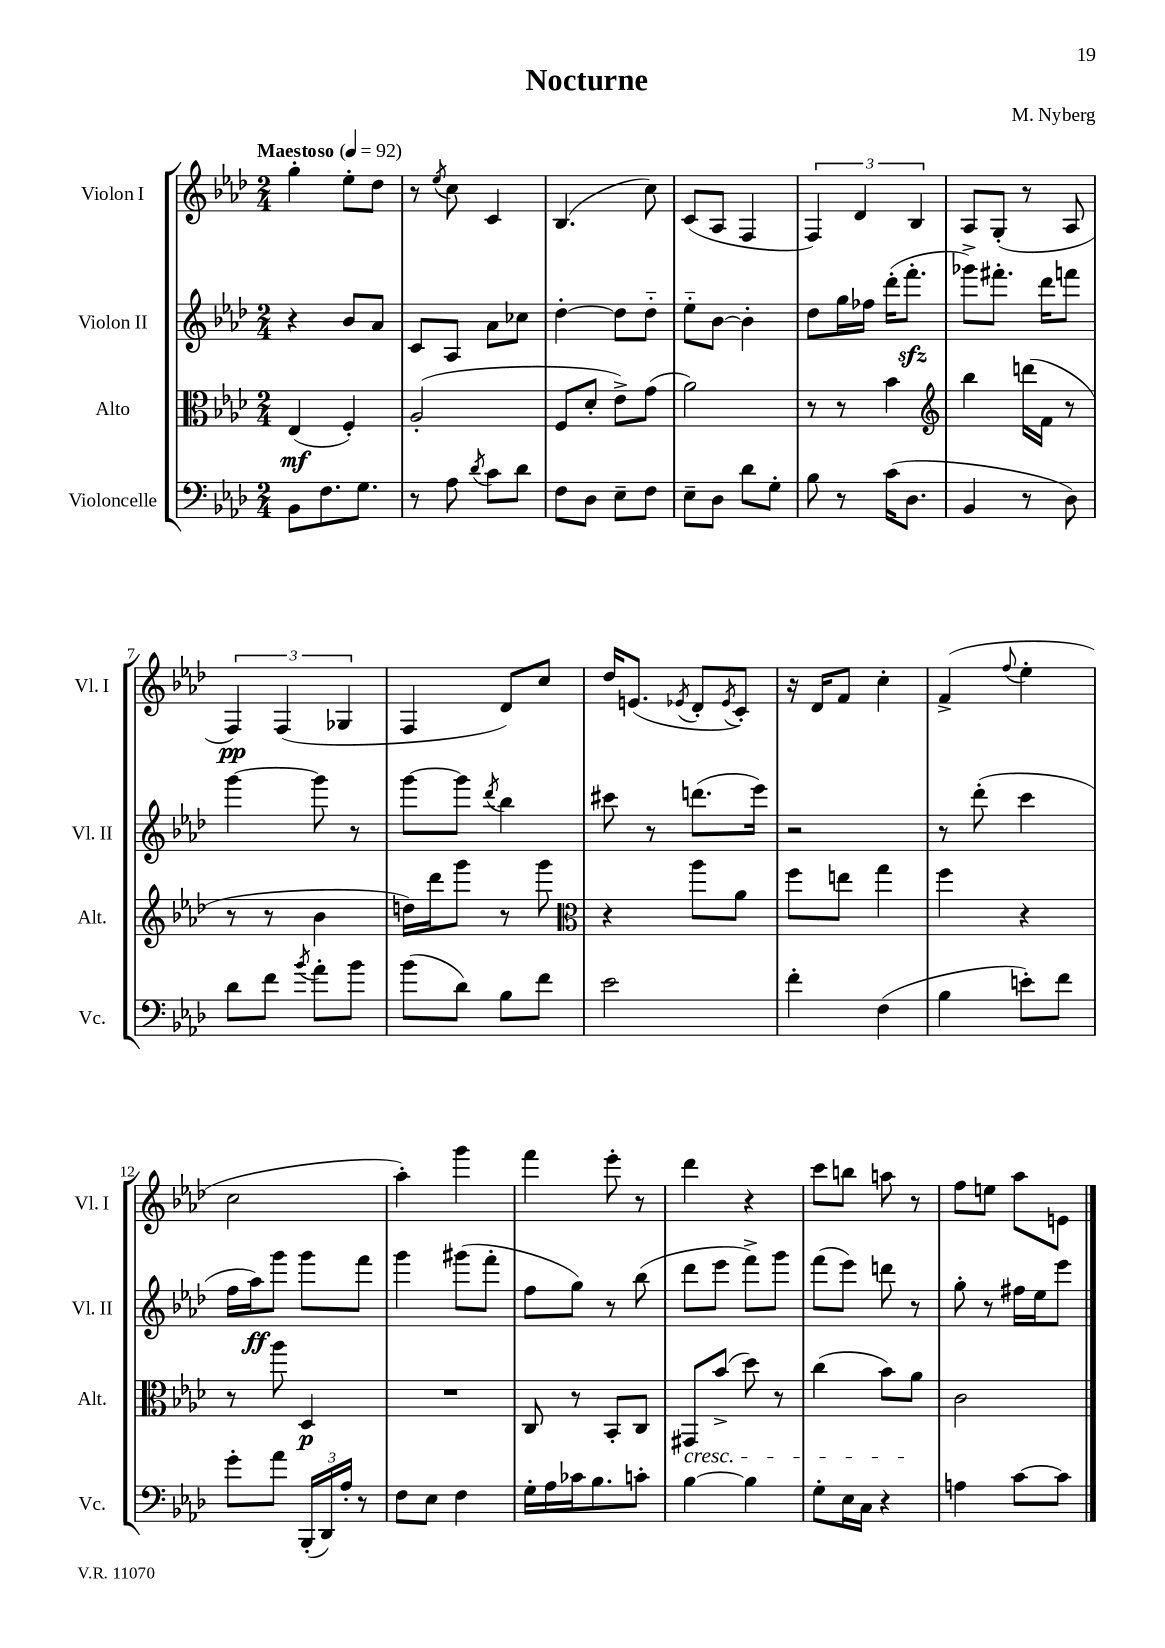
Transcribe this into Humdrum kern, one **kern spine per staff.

**kern	**kern	**kern	**kern
*staff4	*staff3	*staff2	*staff1
*clefF4	*clefC3	*clefG2	*clefG2
*k[b-e-a-d-]	*k[b-e-a-d-]	*k[b-e-a-d-]	*k[b-e-a-d-]
*M2/4	*M2/4	*M2/4	*M2/4
*MM92	*MM92	*MM92	*MM92
8BB-	(4E-	4r	4gg'
8.F	.	.	.
.	4F')	8b-	8ee-'
8.G	.	.	.
.	.	8a-	8dd-
=	=	=	=
8r	(2A-'	8c	8r
.	.	.	8qee-
8A-	.	8A-	8cc
8qd-	.	.	.
8c	.	8a-	4c
8d-	.	8cc-	.
=	=	=	=
8F	8F	[4dd-'	(4.B-
8D-	8d-'	.	.
8E-~	8e-^)	8dd-]	.
8F	(8g	8dd-'~	8cc)
=	=	=	=
8E-~	2a-)	8ee-'~	(8c
8D-	.	[8b-	8A-
8d-	.	4b-']	4F
8G'	.	.	.
=	=	=	=
8B-	8r	8dd-	6F)
8r	8r	16gg	.
.	.	.	6d-
.	.	16ff-	.
(16c	4b-	(16ddd-'	.
8.D-	.	8.fff'	.
.	.	.	6B-
=	=	=	=
*	*clefG2	*	*
4BB-	4bb-	8ggg-^)	8A-
.	.	8.fff#'	(8G'
8r	(16ddd	.	8r
.	16f	16ddd-	.
8D-)	8r	8fff	8A-
=	=	=	=
8d-	8r	[4ggg	6F)
8f	8r	.	.
.	.	.	(6F
8qb-	.	.	.
8a-'	4b-	8ggg]	.
.	.	.	6G-
8b-	.	8r	.
=	=	=	=
(8b-	16dd)	[8ggg	4F
.	16ddd-	.	.
8d-)	8ggg	8ggg]	.
.	.	8qddd-	.
8B-	8r	4bb-	8d-)
8f	8ggg	.	8cc
=	=	=	=
*	*clefC3	*	*
2e-	4r	8ccc#	16dd-
.	.	.	(8.e
.	.	8r	.
.	.	.	8qe-
.	8aa-	(8.ddd	8d-'
.	.	.	8qe-
.	8a-	.	8c')
.	.	16eee-)	.
=	=	=	=
4f'	8ff	2r	16r
.	.	.	16d-
.	8ee	.	8f
(4F	4gg	.	4cc'
=	=	=	=
4B-	4ff	8r	(4f^
.	.	(8ddd-'	.
.	.	.	8qqff
8e')	4r	4ccc	4ee-'
8f	.	.	.
=	=	=	=
8g'	8r	16ff	2cc
.	.	16aa-)	.
8a-	8aa-	8ggg	.
(24BBB-'	4D-	8ggg	.
24DD-)	.	.	.
24A-'	.	.	.
8r	.	8fff	.
=	=	=	=
8F	2r	4ggg	4aa-')
8E-	.	.	.
4F	.	(8ggg#	4ggg
.	.	8fff'	.
=	=	=	=
16G'	8C	8ff	4fff
16A-	.	.	.
16c-	8r	8gg)	.
8.B-	.	.	.
.	8BB-'	8r	8eee-'
8c'	8C	(8bb-	8r
=	=	=	=
[4B-	8GG#	8ddd-	4ddd-
.	(8b-^	8eee-	.
4B-]	8dd-)	8fff^)	4r
.	8r	8ggg	.
=	=	=	=
8G'	(4cc	(8fff	8ccc
16E-	.	8eee-)	8bb
16C	.	.	.
4r	8b-)	8ddd	8aa
.	8a-	8r	8r
=	=	=	=
4A	2c	8gg'	8ff
.	.	8r	8ee
[8c	.	16ff#	8aa-
.	.	16ee-	.
8c]	.	8eee-	8e
==	==	==	==
*-	*-	*-	*-
